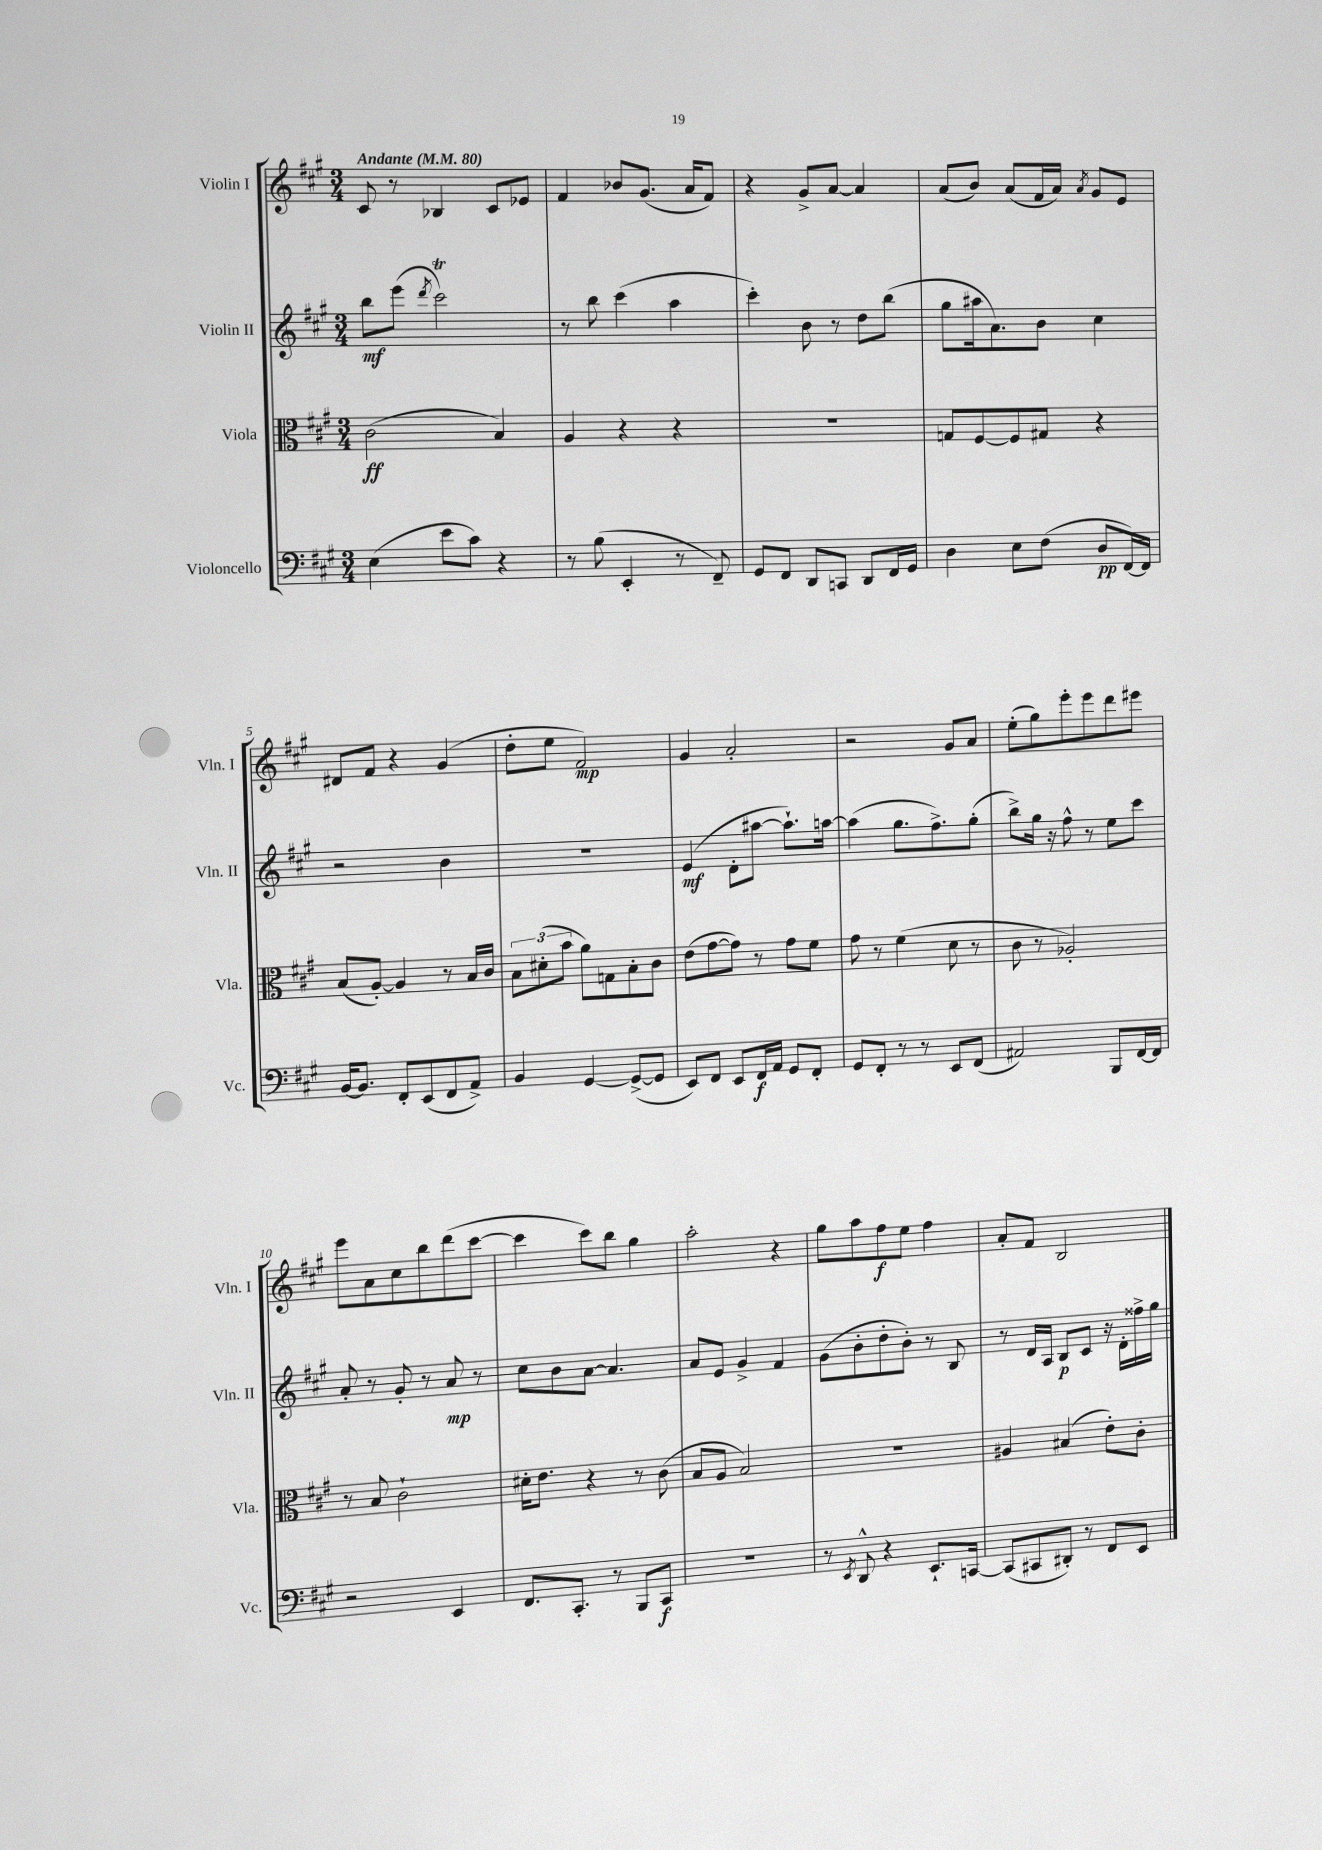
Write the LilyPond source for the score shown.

<<
\new StaffGroup <<
\new Staff = "s0" \with { instrumentName = "Violin I" shortInstrumentName = "Vln. I" } {
    \clef treble \key a \major \numericTimeSignature \time 3/4 \tempo "Andante" 4 = 80
    cis'8 r8 bes4 cis'8 ees'8 |
    fis'4 bes'8 gis'8.( a'16 fis'8) |
    r4 gis'8-> a'8~ a'4 |
    a'8( b'8) a'8( fis'16 a'16) \acciaccatura { a'8 } gis'8 e'8 |
    dis'8 fis'8 r4 gis'4( |
    d''8-. e''8 fis'2\mp) |
    gis'4 a'2-. |
    r2 gis'8 a'8 |
    e''8-.( gis''8) e'''8-. e'''8 d'''8 eis'''8 |
    e'''8 a'8 cis''8 b''8 d'''8( cis'''8~ |
    cis'''4 cis'''8) b''8 gis''4 |
    a''2-. r4 |
    gis''8 a''8 fis''8\f e''8 fis''4 |
    a'8-. fis'8 b2 \bar "|." |
}
\new Staff = "s1" \with { instrumentName = "Violin II" shortInstrumentName = "Vln. II" } {
    \clef treble \key a \major \numericTimeSignature \time 3/4
    b''8\mf e'''8( \acciaccatura { d'''8 } cis'''2\trill) |
    r8 b''8 cis'''4( a''4 |
    cis'''4-.) b'8 r8 d''8 b''8( |
    gis''8 ais''16 a'8.) b'8 cis''4 |
    r2 b'4 |
    R2. |
    e'4\mf( d'8-. ais''8~ ais''8.-!) a''16~ |
    a''4( gis''8. fis''8.->) gis''8-.( |
    b''8->) gis''16 r16 fis''8-^ r8 e''8 cis'''8 |
    a'8-. r8 gis'8-. r8 a'8\mp r8 |
    cis''8 b'8 a'8~ a'4. |
    a'8 e'8 gis'4-> fis'4 |
    gis'8( b'8-. d''8-. b'8-.) r8 b8 |
    r8 d'16 a16 b8\p cis'8 r16 d'16-. fisis''16-> gis''16 \bar "|." |
}
\new Staff = "s2" \with { instrumentName = "Viola" shortInstrumentName = "Vla." } {
    \clef alto \key a \major \numericTimeSignature \time 3/4
    cis'2\ff( b4) |
    a4 r4 r4 |
    R2. |
    g8 fis8~ fis8 gis8 r4 |
    b8( a8~-.) a4 r8 b16 cis'16 |
    \tuplet 3/2 { b8 dis'8-.( b'8 } a'8) g8 b8-. cis'8 |
    e'8( gis'8~ gis'8) r8 gis'8 fis'8 |
    gis'8 r8 fis'4( d'8 r8 |
    cis'8 r8 aes2-.) |
    r8 b8 cis'2-! |
    dis'16-. e'8. r4 r8 cis'8( |
    b8 a8 b2) |
    R2. |
    ais4 bis4( e'8-.) cis'8-. \bar "|." |
}
\new Staff = "s3" \with { instrumentName = "Violoncello" shortInstrumentName = "Vc." } {
    \clef bass \key a \major \numericTimeSignature \time 3/4
    e4( e'8 cis'8) r4 |
    r8 b8( e,4-. r8 fis,8--) |
    gis,8 fis,8 d,8 c,8 d,8 fis,16 gis,16 |
    d4 e8 fis8( d8\pp fis,16~) fis,16 |
    b,16~ b,8. fis,8-. e,8( fis,8 a,8->) |
    b,4 gis,4~ gis,8~->( gis,8 |
    e,8) fis,8 e,8 fis,16\f a,16 gis,8 fis,8-. |
    gis,8 fis,8-. r8 r8 e,8 fis,8( |
    ais,2) b,,8 fis,16~ fis,16 |
    r2 e,4 |
    fis,8. cis,8.-. r8 b,,8 cis,8\f |
    R2. |
    r8 \acciaccatura { e,8 } d,8-^ r4 e,8.-! c,16~ |
    c,8( cis,8 dis,8-.) r8 fis,8 e,8 \bar "|." |
}
>>
>>
